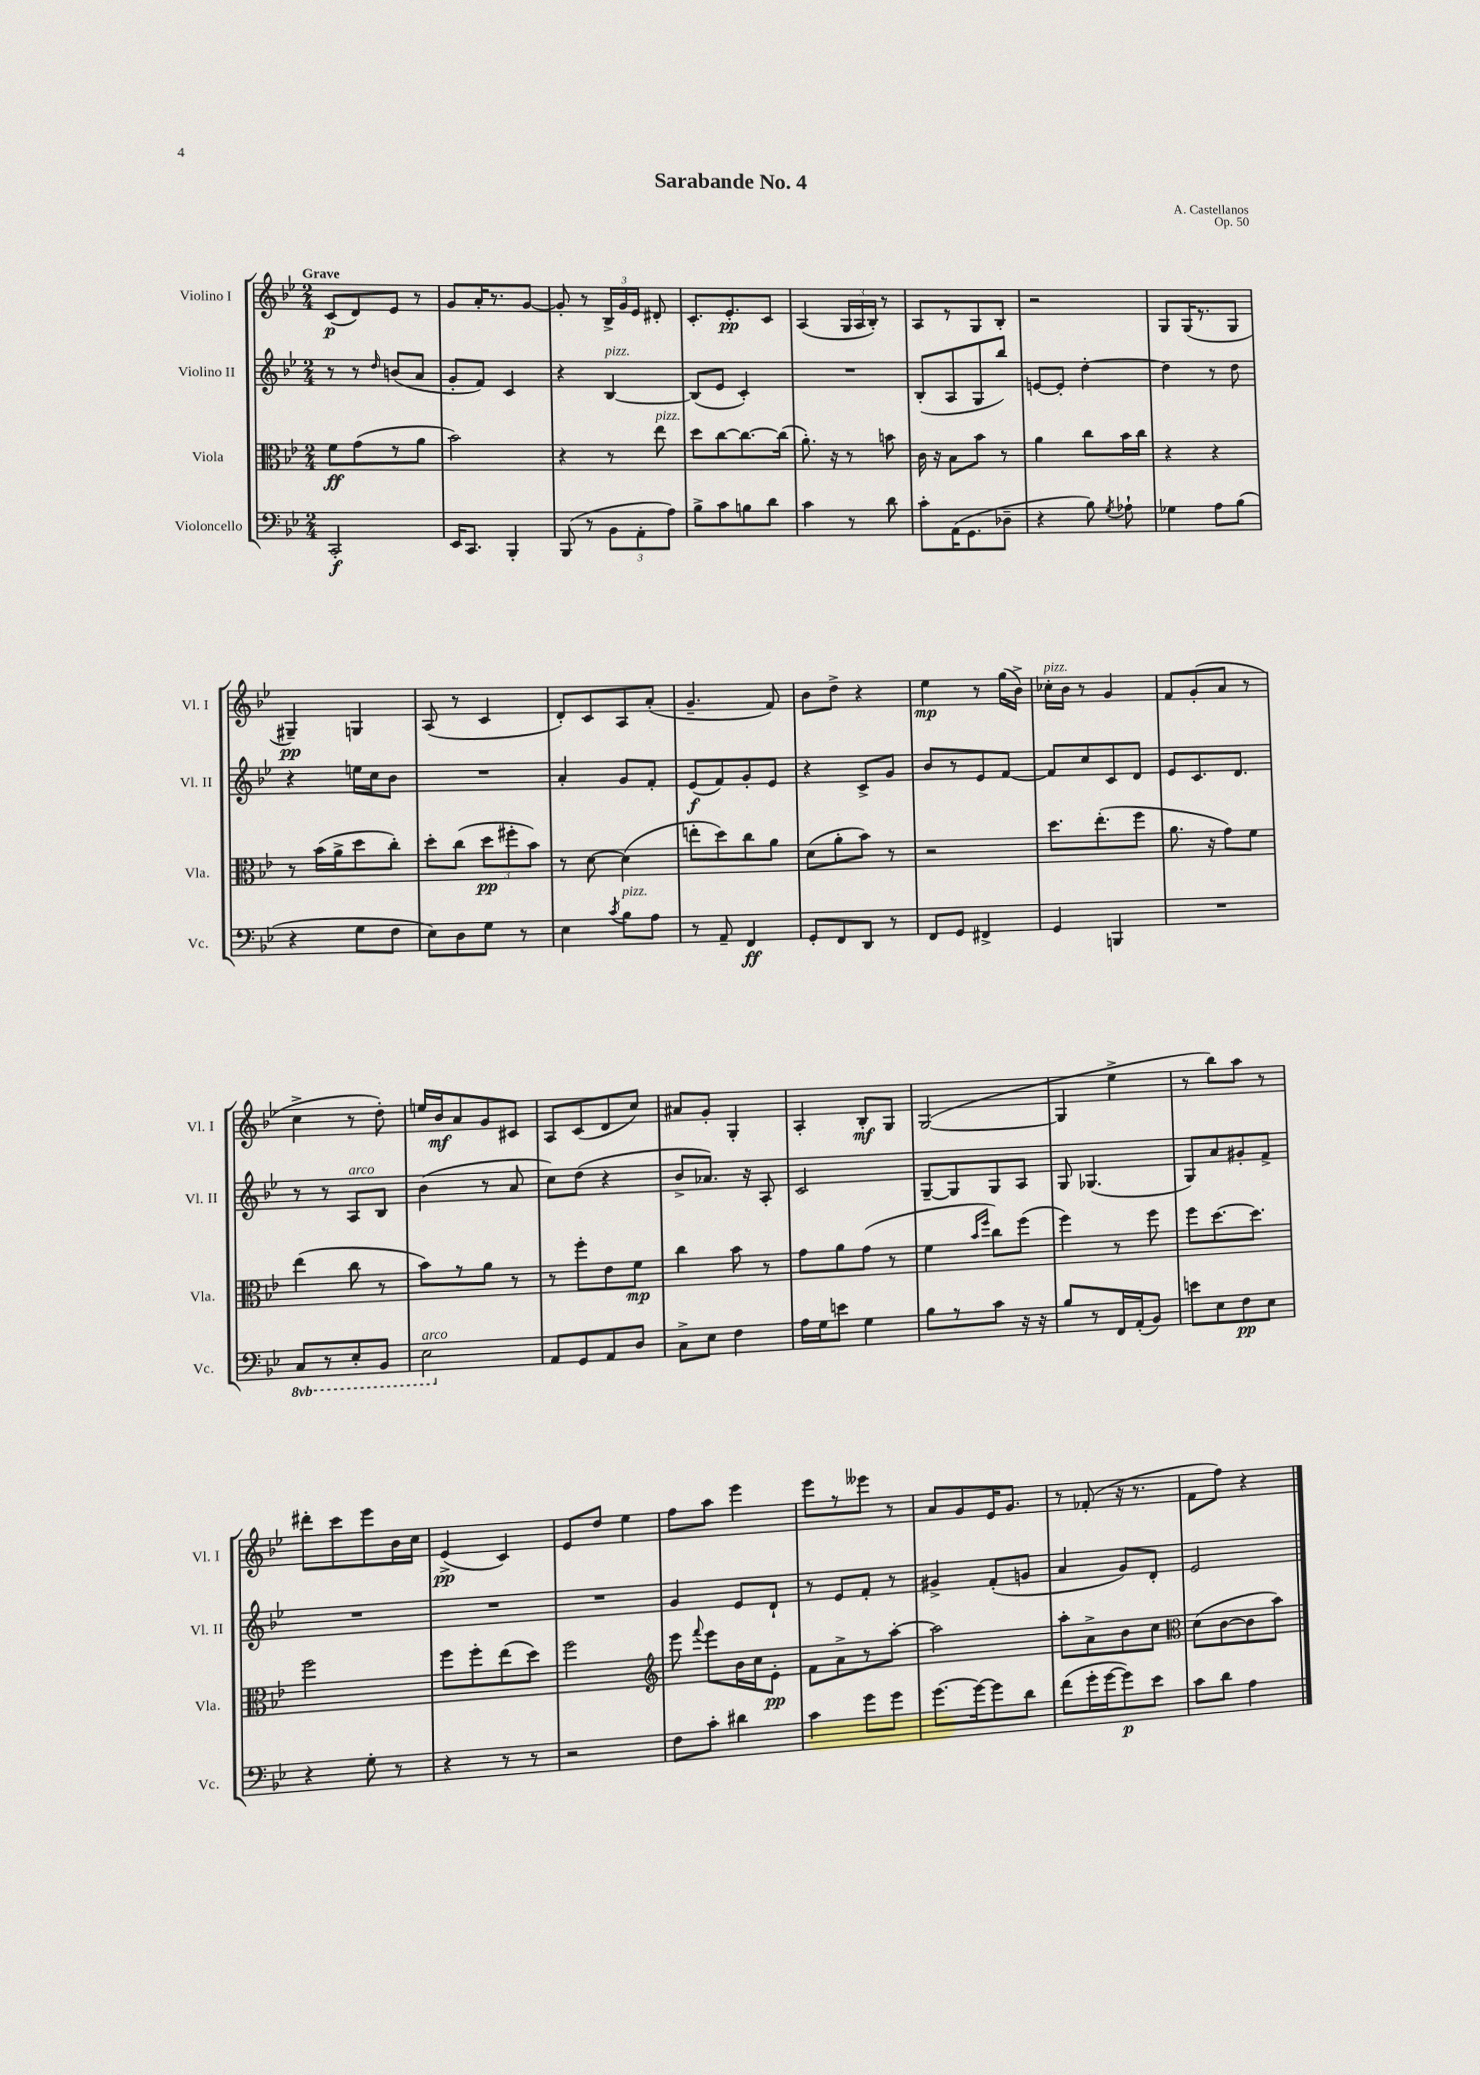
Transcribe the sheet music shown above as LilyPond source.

\header { title = "Sarabande No. 4" composer = "A. Castellanos" opus = "Op. 50" }
<<
\new StaffGroup <<
\new Staff = "s0" \with { instrumentName = "Violino I" shortInstrumentName = "Vl. I" } {
    \clef treble \key bes \major \numericTimeSignature \time 2/4 \tempo "Grave"
    \autoBeamOff c'8[\p( d'8) ees'8] r8 |
    g'8[ a'16-. r8. g'8]~ |
    g'8-. r8 \tuplet 3/2 { bes16[-> g'16 ees'16] } dis'8-. |
    c'8.[-. ees'8.-.\pp c'8] |
    a4( \tuplet 3/2 { g16[ a16 bes16]-.) } r8 |
    a8[ r8 g8 bes8]-. |
    r2 |
    g8[ g16( r8. g8] |
    gis4--\pp) g4 |
    a8( r8 c'4 |
    d'8[-.) c'8 a8 a'8]-.( |
    g'4.-- f'8) |
    bes'8[ d''8]-> r4 |
    ees''4\mp r8 g''16[( bes'16]->) |
    ces''16[-.^\markup { \italic "pizz." } bes'16] r8 g'4 |
    f'8[ g'8-.( a'8] r8 |
    c''4-> r8 d''8-.) |
    e''16[ bes'16\mf a'8 g'8 cis'8] |
    a8[ c'8( d'8 c''8]) |
    ais'8[ g'8]-. g4-. |
    a4-. bes8[-.\mf g8] |
    g2~( |
    g4 ees''4-> |
    r8 bes''8[) a''8] r8 |
    dis'''8[-. c'''8 ees'''8 bes'16 c''16] |
    ees'4->\pp( c'4) |
    ees'8[ d''8] ees''4 |
    f''8[ a''8] ees'''4 |
    ees'''8[ r8 eeses'''8] r8 |
    a'8[ g'8 ees'16 g'8.] |
    r8 fes'8-.( r16 r8. |
    f'8[ f''8]) r4 \bar "|." |
}
\new Staff = "s1" \with { instrumentName = "Violino II" shortInstrumentName = "Vl. II" } {
    \clef treble \key bes \major \numericTimeSignature \time 2/4
    \autoBeamOff r8 r8 \grace { d''16 } b'8[( a'8] |
    g'8[-. f'8]) c'4 |
    r4 bes4~^\markup { \italic "pizz." } |
    bes8[( ees'8] c'4-.) |
    R2 |
    bes8[-.( a8 g8 bes''8]) |
    e'8[~ e'8]-. d''4~-. |
    d''4 r8 d''8 |
    r4 e''16[ c''16 bes'8] |
    R2 |
    a'4-. g'8[ f'8]-. |
    ees'8[\f( f'8) g'8-. ees'8] |
    r4 c'8[-> g'8] |
    bes'8[ r8 ees'8 f'8]~ |
    f'8[ c''8 c'8 d'8] |
    ees'8[ c'8. d'8.] |
    r8 r8 a8[^\markup { \italic "arco" } bes8] |
    bes'4( r8 a'8 |
    c''8[) d''8]( r4 |
    bes'8[-> aes'8.]) r16 a8-. |
    c'2 |
    g8[~-- g8 g8 a8] |
    g8 ges4.( |
    g8[) a'8 gis'8-. f'8]-> |
    R2 |
    R2 |
    R2 |
    g'4 ees'8[ d'8]-! |
    r8 ees'8[ f'8]-. r8 |
    gis'4-> f'8[-.( g'8] |
    a'4 g'8[) d'8]-. |
    ees'2 \bar "|." |
}
\new Staff = "s2" \with { instrumentName = "Viola" shortInstrumentName = "Vla." } {
    \clef alto \key bes \major \numericTimeSignature \time 2/4
    \autoBeamOff f'8[\ff g'8( r8 a'8] |
    bes'2) |
    r4 r8 ees''8^\markup { \italic "pizz." } |
    d''8[ c''8~ c''8.~ c''16]( |
    a'8.-.) r16 r8 b'8 |
    c'16 r16 bes8[ bes'8] r8 |
    a'4 c''8[ bes'16 c''16] |
    r4 r4 |
    r8 bes'16[( a'16-> d''8 c''8]-.) |
    d''8[-. c''8]( \tuplet 3/2 { d''8[\pp fis''8-. bes'8]) } |
    r8 d'8~ d'4( |
    e''8[-. d''8) c''8 a'8] |
    d'8[( a'8-. bes'8]) r8 |
    r2 |
    d''8.[ ees''8.-.( f''8] |
    a'8. r16 g'8[) f'8] |
    ees''4( c''8 r8 |
    bes'8[) r8 a'8] r8 |
    r8 f''8[-. ees'8 f'8]\mp |
    c''4 bes'8 r8 |
    g'8[ a'8 g'8]( r8 |
    f'4 \grace { bes'16[ f''16] } c''8[) f''8]( |
    f''4) r8 f''8 |
    f''8[ d''8.~ d''8.] |
    f''2 |
    f''8[ f''8-. ees''8( d''8]) |
    f''2 |
    \clef treble ees'''8 \appoggiatura { f'''8 } ees'''8[ bes'16 c''16 ees'8]-.\pp |
    f'8[ a'8-> r8 a''8]~-. |
    a''2 |
    a''8[-. a'8-> bes'8 c''8] |
    \clef alto d'8[( c'8~ c'8 bes'8]) \bar "|." |
}
\new Staff = "s3" \with { instrumentName = "Violoncello" shortInstrumentName = "Vc." } {
    \clef bass \key bes \major \numericTimeSignature \time 2/4 \set Staff.ottavationMarkups = #ottavation-simple-ordinals
    \autoBeamOff c,2-.\f |
    ees,16[ c,8.] bes,,4-. |
    bes,,8( r8 \tuplet 3/2 { bes,8[ a,8-. a8]) } |
    bes8[-> c'8 b8 d'8] |
    c'4 r8 d'8 |
    c'8[-. a,16( g,8. des8]-- |
    r4 bes8) \acciaccatura { g8 } aes8-! |
    ges4 a8[ bes8]( |
    r4 g8[ f8] |
    ees8[) d8 g8] r8 |
    ees4 \acciaccatura { c'8 } bes8[^\markup { \italic "pizz." } a8] |
    r8 a,8-- f,4\ff |
    g,8[-. f,8 d,8] r8 |
    f,8[ g,8] fis,4-> |
    g,4 b,,4 |
    R2 |
    \ottava #-1 c,8[ r8 ees,8-. bes,,8] |
    ees,2^\markup { \italic "arco" } \ottava #0 |
    a,8[ g,8 a,8 d8] |
    c8[-> ees8] f4 |
    a16[ g16 e'8] g4 |
    bes8[ r8 c'8] r16 r16 |
    bes8[ r8 f,16 a,16-.( bes,8]) |
    e'8[ ees8 f8\pp ees8] |
    r4 g8-. r8 |
    r4 r8 r8 |
    r2 |
    f8[ c'8]-. dis'4 |
    c'4 g'8[ g'8] |
    g'8.[~ g'16~ g'8 d'8] |
    f'8[( g'16-. g'16~ g'8\p) ees'8] |
    c'8[ d'8] a4 \bar "|." |
}
>>
>>
\layout { \context { \Score \remove "Bar_number_engraver" } }
